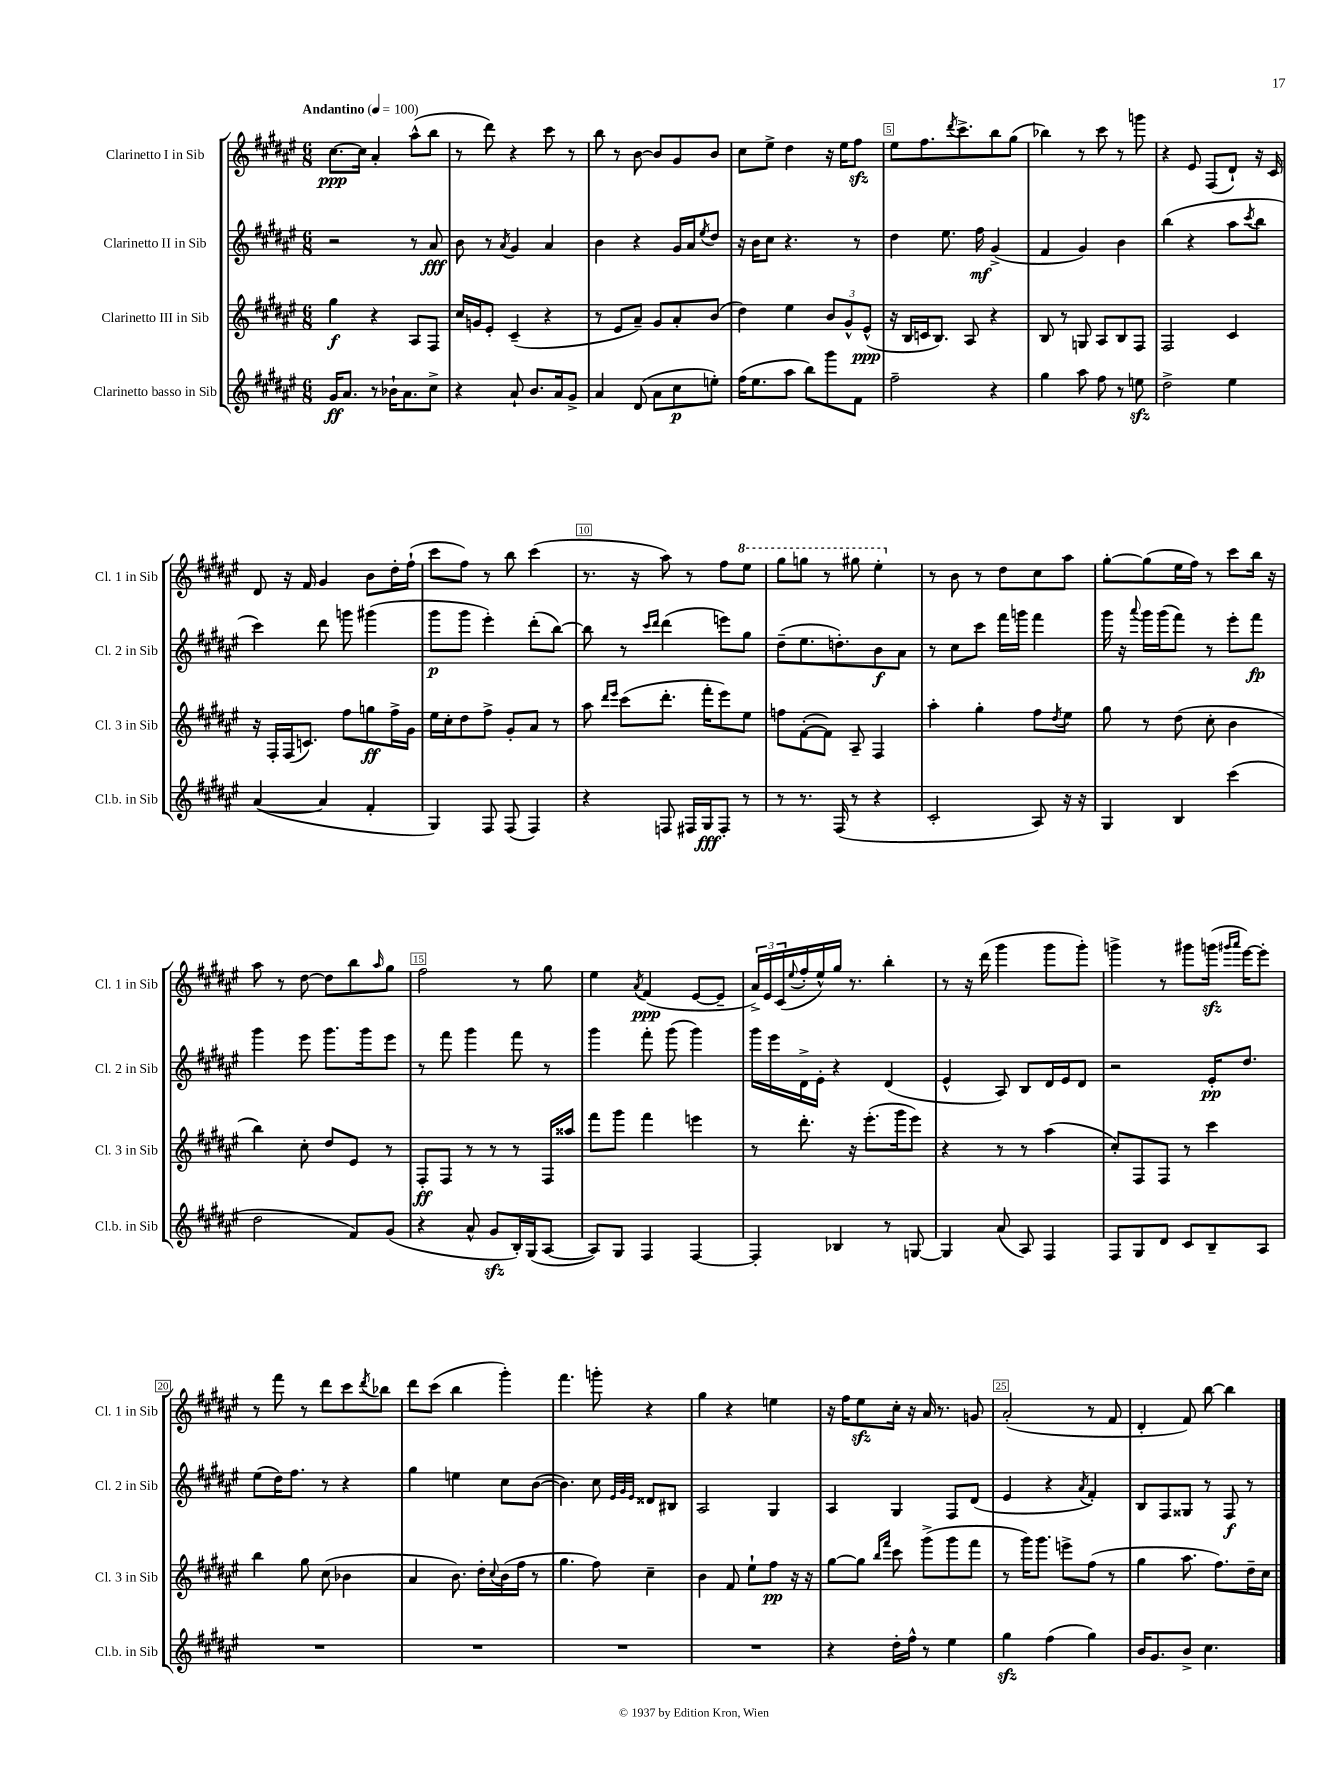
<<
\new StaffGroup <<
\new Staff = "s0" \with { instrumentName = "Clarinetto I in Sib" shortInstrumentName = "Cl. 1 in Sib" } {
    \clef treble \key fis \major \numericTimeSignature \time 6/8 \tempo "Andantino" 4 = 100
    cis''8.~\ppp cis''16 ais'4-. ais''8-^( b''8 |
    r8 dis'''8) r4 cis'''8 r8 |
    b''8 r8 b'8~ b'8 gis'8 b'8 |
    cis''8 eis''8-> dis''4 r16 eis''16 fis''8\sfz |
    eis''8 fis''8. \acciaccatura { dis'''8 } cis'''8.-> b''8 gis''8( |
    bes''4) r8 cis'''8 r8 g'''8 |
    r4 eis'8 fis8( dis'8-!) r16 cis'16 |
    dis'8 r16 fis'16 gis'4 b'8 dis''16-. fis''16-!( |
    cis'''8 fis''8) r8 b''8 cis'''4( |
    r8. r16 ais''8) r8 fis''8 \ottava #1 eis'''8 |
    gis'''8 g'''8 r8 gis'''8 eis'''4-. \ottava #0 |
    r8 b'8 r8 dis''8 cis''8 ais''8 |
    gis''8~-. gis''8( eis''16 fis''16) r8 cis'''8 b''16 r16 |
    ais''8 r8 dis''8~ dis''8 b''8 \grace { ais''16 } gis''8 |
    fis''2 r8 gis''8 |
    eis''4 \acciaccatura { ais'8 } fis'4\ppp( eis'8~ eis'8-- |
    \tuplet 3/2 { ais'16->) eis'16 cis'16( } \appoggiatura { eis''8 } fis''16-. eis''16-^) gis''16 r8. b''4-. |
    r8 r16 dis'''16( gis'''4 gis'''8 gis'''8-.) |
    g'''4-> r8 gis'''8 g'''16\sfz( \grace { gis'''16 ais'''16 } eis'''16~) eis'''8-. |
    r8 fis'''8 r8 dis'''8 cis'''8 \acciaccatura { dis'''8 } bes''8 |
    dis'''8 cis'''8( b''4 gis'''4-.) |
    fis'''4. g'''8-. r4 |
    gis''4 r4 e''4 |
    r16 fis''16 eis''8\sfz cis''16-. r16 ais'16 r8. g'8 |
    ais'2-.( r8 fis'8 |
    dis'4-. fis'8) b''8~ b''4 \bar "|." |
}
\new Staff = "s1" \with { instrumentName = "Clarinetto II in Sib" shortInstrumentName = "Cl. 2 in Sib" } {
    \clef treble \key fis \major \numericTimeSignature \time 6/8
    r2 r8 ais'8\fff |
    b'8 r8 \acciaccatura { ais'8 } gis'4 ais'4 |
    b'4 r4 gis'16 ais'16 \acciaccatura { eis''8 } dis''8 |
    r16 b'16 cis''8 r4. r8 |
    dis''4 eis''8. fis''16\mf gis'4->( |
    fis'4 gis'4) b'4 |
    b''4( r4 ais''8 \acciaccatura { cis'''8 } b''8 |
    cis'''4) dis'''8 g'''8 gis'''4( |
    gis'''8\p gis'''8 eis'''4-.) dis'''8-.( b''8~) |
    b''8 r8 \grace { cis'''16 dis'''16 } dis'''4( e'''8) gis''8 |
    dis''8--( eis''8. d''8.-.) b'8\f ais'8 |
    r8 cis''8 cis'''8 fis'''16 g'''16 fis'''4 |
    gis'''16 r16 \appoggiatura { ais'''8 } gis'''16 gis'''16( fis'''8) r8 eis'''8-. fis'''8\fp |
    gis'''4 eis'''8 gis'''8. gis'''16 eis'''8 |
    r8 fis'''8 gis'''4 fis'''8 r8 |
    gis'''4 fis'''8-. gis'''8( gis'''4) |
    gis'''16 eis'''16 dis'16-> eis'16-. r4 dis'4( |
    eis'4-^ ais8) b8 dis'16 eis'16 dis'8 |
    r2 eis'16-.\pp dis''8. |
    eis''8( dis''16) fis''8. r8 r4 |
    gis''4 e''4 cis''8 b'8~( |
    b'4.) cis''8 \grace { eis'32 gis'32 eis'32 } disis'8 bis8 |
    ais2 gis4 |
    ais4 gis4 fis8 dis'8( |
    eis'4 r4 \acciaccatura { ais'8 } fis'4-.) |
    b8 fis8 gisis8 r8 fis8\f r8 \bar "|." |
}
\new Staff = "s2" \with { instrumentName = "Clarinetto III in Sib" shortInstrumentName = "Cl. 3 in Sib" } {
    \clef treble \key fis \major \numericTimeSignature \time 6/8
    gis''4\f r4 ais8 fis8 |
    cis''16 g'16 eis'8-. cis'4--( r4 |
    r8 eis'8 ais'8--) gis'8 ais'8-. b'8( |
    dis''4) eis''4 \tuplet 3/2 { b'8 gis'8-^ eis'8-^\ppp( } |
    r16 b16 c'16 b8.) ais8 r4 |
    b8 r8 g8 ais8 b8 fis8 |
    fis2 cis'4 |
    r16 fis16-. fis16( c'8.) fis''8 g''8\ff fis''16-> gis'16 |
    eis''16 cis''16-. dis''8 fis''8-> gis'8-. ais'8 r8 |
    ais''8 \grace { dis'''16 eis'''16 } cis'''8( dis'''8.-. fis'''16-. eis'''8) eis''8 |
    f''8 fis'8~-.( fis'8) ais8-- fis4 |
    ais''4-. gis''4-. fis''8 \acciaccatura { dis''8 } eis''8 |
    gis''8 r8 dis''8( cis''8-. b'4 |
    b''4) cis''8-. dis''8 eis'8 r8 |
    fis8-.\ff fis8 r8 r8 r8 fis16 aisis''16 |
    fis'''8 gis'''8 fis'''4 e'''4 |
    r8 dis'''8.-. r16 eis'''8.-.( gis'''16 eis'''8) |
    r4 r8 r8 ais''4( |
    cis''8-.) fis8 fis8 r8 cis'''4 |
    b''4 gis''8 cis''8( bes'4 |
    ais'4 b'8.) dis''16-. \appoggiatura { cis''8 } b'16( fis''16 r8 |
    gis''4. fis''8) cis''4-- |
    b'4 fis'8 eis''8-! fis''8\pp r16 r16 |
    gis''8~ gis''8 \grace { b''16 fis'''16 } cis'''8 gis'''8->( gis'''8 fis'''8 |
    r8 gis'''16) gis'''8. e'''8-> fis''8( r8 |
    gis''4 ais''8. fis''8.) dis''16-- cis''16 \bar "|." |
}
\new Staff = "s3" \with { instrumentName = "Clarinetto basso in Sib" shortInstrumentName = "Cl.b. in Sib" } {
    \clef treble \key fis \major \numericTimeSignature \time 6/8
    gis'16\ff ais'8. r8 bes'16-! ais'8. cis''8-> |
    r4 ais'8-! b'8. ais'16 gis'8-> |
    ais'4 dis'8( ais'8 cis''8\p e''8-.) |
    fis''16( eis''8. ais''8 b''8) gis'''8 fis'8 |
    fis''2-- r4 |
    gis''4 ais''8 fis''8 r8 e''8\sfz |
    dis''2-> eis''4 |
    ais'4~( ais'4 fis'4-. |
    gis4) fis8 fis8( fis4) |
    r4 f8 fis16 gis16\fff fis8-. r8 |
    r8 r8. fis16( r8 r4 |
    cis'2-. ais8) r16 r16 |
    gis4 b4 cis'''4( |
    dis''2 fis'8) gis'8( |
    r4 ais'8-^ gis'8\sfz b16-.) gis16( ais8~ |
    ais8) gis8 fis4 fis4~ |
    fis4-. bes4 r8 g8~ |
    g4 ais'8( ais8) fis4 |
    fis8 gis8 dis'8 cis'8 b8-- ais8 |
    R2. |
    R2. |
    R2. |
    R2. |
    r4 dis''16-. fis''16-^ r8 eis''4 |
    gis''4\sfz fis''4( gis''4) |
    b'16 gis'8. b'8-> cis''4. \bar "|." |
}
>>
>>
\layout { \context { \Score \override BarNumber.break-visibility = ##(#f #t #t) barNumberVisibility = #(every-nth-bar-number-visible 5) \override BarNumber.stencil = #(make-stencil-boxer 0.1 0.3 ly:text-interface::print) } }
